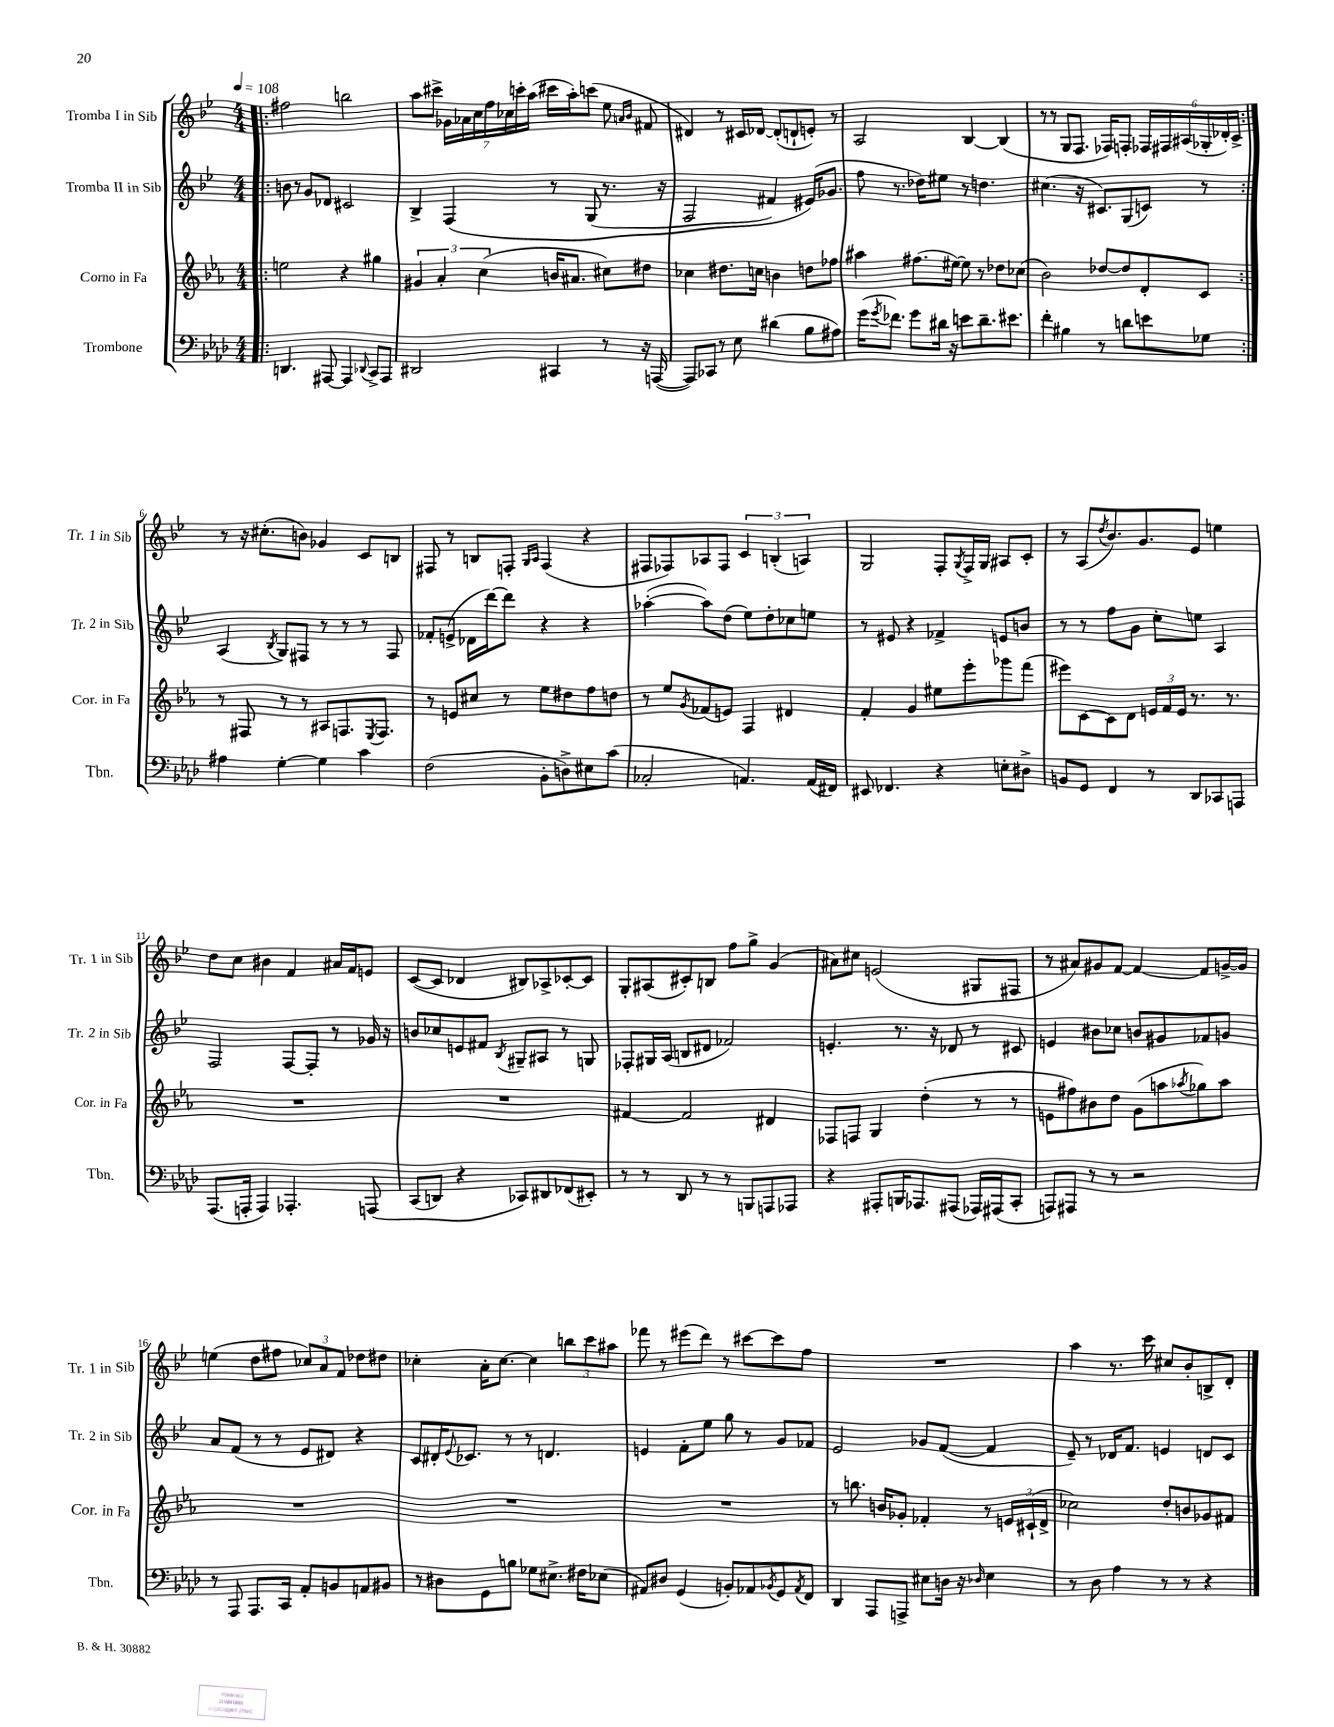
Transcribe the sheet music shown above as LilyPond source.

<<
\new StaffGroup <<
\new Staff = "s0" \with { instrumentName = "Tromba I in Sib" shortInstrumentName = "Tr. 1 in Sib" } {
    \clef treble \key bes \major \numericTimeSignature \time 4/4 \tempo 4 = 108
    \repeat volta 2 { \bar ".|:" fis''2 b''2 |
    a''8 cis'''8-> \tuplet 7/4 { ges'16 aes'16 c''16 f''16 ces''16 c'''16-. a''16( } cis'''16 a''16-.) c'''8( ees''8 \grace { a'16 bes'16 } fis'8 |
    dis'4) r8 cis'16 des'16~ des'8-.( d'8-! e'8-.) r8 |
    a2 bes4~ bes4( |
    r8 r8 g8 f8. fes16) f8-. \tuplet 6/4 { fes16 fis16 ais16( ges16-. des'16-.) c'16-> } | }
    r8 r16 cis''8.-.( b'8) ges'4 c'8 b8 |
    fis8 r8 b8 f8-. \grace { g16 a16 } f4( r4 |
    fis8 fes8) aes8 fes8 \tuplet 3/2 { c'4 b4-.( a4) } |
    g2 f8-. \acciaccatura { g8 } f16-> g16 ais8 c'8-. |
    r8 a8( \acciaccatura { d''8 } bes'8.) g'8. ees'8 e''4 |
    d''8 c''8 bis'4 f'4 ais'16 f'16 e'8 |
    c'8~( c'8 des'4 bis8) aes8-> ces'8~-. ces'8 |
    g8-. ais8( cis'8-.) b8 f''8 g''8-> g'4( |
    ais'8) cis''8 e'2( gis8 fis8 |
    r8 ais'8) gis'8 f'8~ f'4~ f'8 g'16~-> g'16 |
    e''4( d''8 fis''8 \tuplet 3/2 { ces''8) a'8 f'8 } des''8 dis''8 |
    ces''4-. a'16-. ces''8.~ ces''4 \tuplet 3/2 { b''8 c'''8 ais''8 } |
    fes'''8 r8 eis'''8( d'''8) r8 cis'''8~ cis'''8 f''8 |
    R1 |
    a''4 r8. c'''16 cis''8 bes'8-. b8-> d'8-. \bar "|." |
}
\new Staff = "s1" \with { instrumentName = "Tromba II in Sib" shortInstrumentName = "Tr. 2 in Sib" } {
    \clef treble \key bes \major \numericTimeSignature \time 4/4
    \repeat volta 2 { \bar ".|:" b'8 r8 g'8 des'8 cis'2 |
    bes4-> f4\( r8 g8( r8. r16 |
    f2 fis'4) eis'16(\) ges'8. |
    f''8 r8. des''16) eis''8 r8 d''4. |
    cis''4.( r16 cis'8.) g8( c'8) r8 | }
    a4( \acciaccatura { bes8 } g8) fis8 r8 r8 r8 fis8 |
    fes'8-. e'8->( des'16 d'''16~) d'''8 r4 r4 |
    aes''4~-.( aes''8) d''8( ees''8) d''8-. ces''8 e''8 |
    r8 eis'8 r4 fes'4-> e'8 b'8 |
    r8 r8 f''8 g'8 c''8-. e''8 a4 |
    f2 f8~ f8-. r8 ges'16 r16 |
    b'8 ces''8 e'8 fis'8 \acciaccatura { bes8 } gis8-- ais8 r8 g8 |
    fes8-. gis16 a16( b8 dis'8 fes'2) |
    e'4.-. r8. r16 des'8 r8 cis'8 |
    e'4 bis'8 ces''8 b'8 gis'8 fes'8 g'8 |
    a'8 f'8( r8 r8 ees'8 dis'8) r4 |
    c'8 dis'16-. \appoggiatura { ees'8 } ces'8. r8 r8 d'4. |
    e'4 f'8-. ees''8 g''8 r8 g'8 fes'8 |
    ees'2 ges'8 f'8~( f'4 |
    ees'8--) r8 des'16 f'8. e'4 d'8 c'8 \bar "|." |
}
\new Staff = "s2" \with { instrumentName = "Corno in Fa" shortInstrumentName = "Cor. in Fa" } {
    \clef treble \key ees \major \numericTimeSignature \time 4/4
    \repeat volta 2 { \bar ".|:" e''2 r4 gis''4 |
    \tuplet 3/2 { gis'4 aes'4-. c''4( } b'16 ais'8. cis''8) dis''8 |
    ces''4 dis''8. c''16 b'4 d''8 fes''8 |
    ais''4 fis''8.( eis''16~) eis''8 r8 des''8 ces''8( |
    bes'2) des''8~ des''8 d'8-. c'8 | }
    r8 fis8 r8 r8 ais8 f8. \acciaccatura { ees8 } f8. |
    r8 e'8 cis''8 r8 ees''8 dis''8 f''8 d''8 |
    r8 ees''8 \acciaccatura { g'8 } fes'8( e'8) f4 dis'4 |
    f'4-. g'4 eis''8 ees'''8-. ges'''8 f'''8( |
    eis'''8) c'8~ c'8 d'8 \tuplet 3/2 { e'16 f'16 e'16 } r8. r8. |
    R1 |
    R1 |
    fis'4~ fis'2 dis'4 |
    fes8 f8 g4 d''4-.( r8 r8 |
    e'8 fis''8) bis'8 d''8 g'8( a''8 \acciaccatura { aes''8 } ges''8) aes''8 |
    R1 |
    R1 |
    R1 |
    r8 b''8. b'16 ges'8-. fes'4-. r8 \tuplet 3/2 { e'16 cis'16-!( d'16-> } |
    ces''2) d''8-. b'8 ges'8 fis'8 \bar "|." |
}
\new Staff = "s3" \with { instrumentName = "Trombone" shortInstrumentName = "Tbn." } {
    \clef bass \key aes \major \numericTimeSignature \time 4/4
    \repeat volta 2 { \bar ".|:" d,4. ais,,8~ ais,,4 \appoggiatura { des,8 } c,8-> ais,,8 |
    dis,2 cis,4 r8 r16 a,,16~( |
    a,,8) ces,8 r8 ees8 dis'4( bes8 ais8) |
    g'16( \acciaccatura { g'8 } fes'8.) g'8 dis'16 r16 e'8 dis'8.-- eis'8. |
    f'4-. bis4 r8 d'8 e'8 ges8 | }
    ais4 g4~-. g4 c'4 |
    f2( bes,8-. d8->) eis8 c'8( |
    ces2-. a,4.) a,16( fis,16) |
    eis,8 fes,4. r4 e8-. dis8-> |
    b,8 g,8 f,4 r8 des,8 ces,8 a,,8 |
    aes,,8.( a,,16-. a,,4) aes,,4.-. a,,8\( |
    c,8( d,8) r4 ces,8\) dis,8 fes,8( eis,8-.) |
    r8 r8 des,8 r8 r8 b,,8 a,,8 aes,,8 |
    r4 ais,,8-. b,,16 aes,,8. ais,,8( aes,,16) ais,,16( c,8-. |
    a,,8) ais,,8 r8 r8 r2 |
    r8 aes,,8 aes,,8. c,16 aes,8-. b,8 a,8 bis,8 |
    r8 dis8 g,8 b8 ges8 eis8.-> fis16 ees8( |
    ais,8) dis8 g,4( b,8-.) aes,8 \acciaccatura { bes,8 } g,8 \acciaccatura { aes,8 } f,8 |
    des,4 aes,,8 a,,8-> eis8 d16 r16 \grace { des16 } eis4 |
    r8 des8 aes4 r8 r8 r4 \bar "|." |
}
>>
>>
